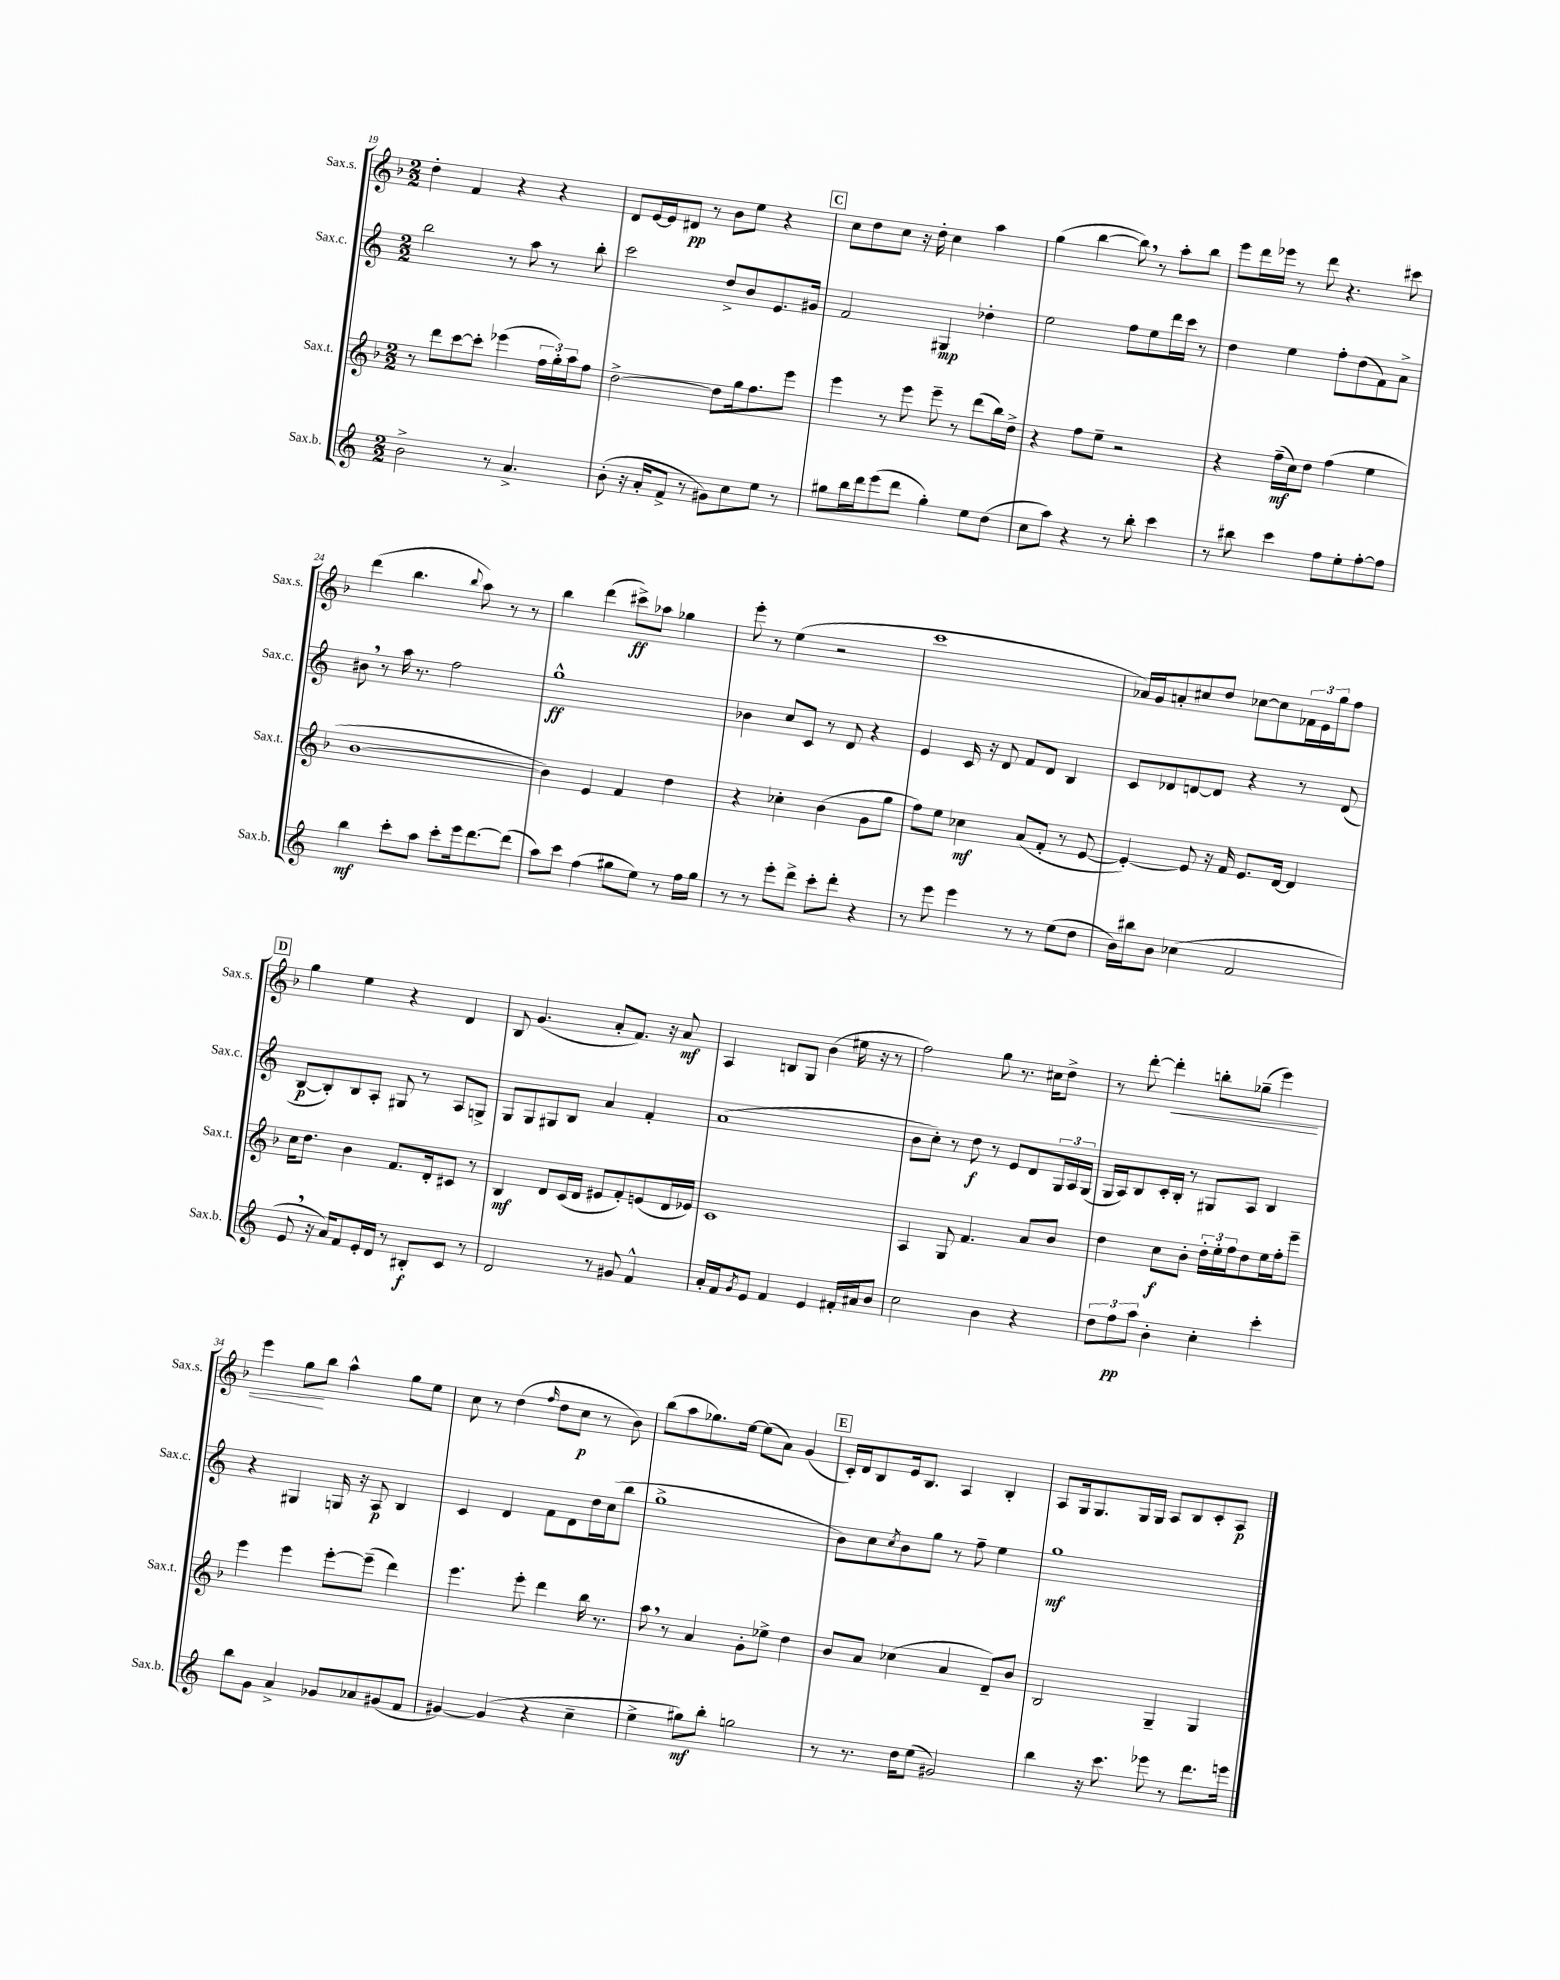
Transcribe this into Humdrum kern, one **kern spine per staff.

**kern	**kern	**kern	**kern
*staff4	*staff3	*staff2	*staff1
*clefG2	*clefG2	*clefG2	*clefG2
*k[]	*k[b-]	*k[]	*k[b-]
*M2/2	*M2/2	*M2/2	*M2/2
2b^	8r	2bb	4dd'
.	8ddd	.	.
.	[8ccc	.	4f
.	8ccc']	.	.
8r	(4eee-	8r	4r
4.a^	.	8aa	.
.	24ff	8r	4r
.	24gg')	.	.
.	24aa	.	.
.	8ff	8bb'	.
=	=	=	=
(8b'	[2dd^	2ccc	8d
16r	.	.	[16e
16a'	.	.	16e]
8f^	.	.	8d#
8r	.	.	8r
8g#)	8dd]	8dd^	8b-
8cc	16gg	8b	8ee
.	8.ff	.	.
8ee	.	8.e	4r
8r	8eee	.	.
.	.	16g#	.
=	=	=	=
8gg#	4eee	2f	8cc
16bb	.	.	8dd
16ddd	.	.	.
(8eee	8r	.	8cc
8ddd	8eee	.	16r
.	.	.	16dd'
4gg#')	8eee~	4G#	4cc
.	8r	.	.
8ee	(8ddd	4dd-'	4aa
(8dd	16bb-)	.	.
.	16dd^	.	.
=	=	=	=
8cc	4r	2ee	(4gg
8aa)	.	.	.
4r	8ff	.	[4bb-
.	8ee~	.	.
8r	2r	8ff	8bb-])
8bb'	.	8ee	8r
4ccc	.	16ddd	8aa'
.	.	16ccc	.
.	.	8r	8bb-
=	=	=	=
8r	4r	4dd	8eee
8bb#	.	.	16ddd
.	.	.	16eee-
4ccc	(16ff~	4ee	8r
.	16cc)	.	.
.	8dd	.	8ddd
8ff	(4ff	8ff'	4.r
8ee'	.	(8dd	.
[8ff'	4ee	8f)	.
8ff]	.	8a^	8ccc#
=	=	=	=
4bb	[1b-	8b#	(4ddd
.	.	8r	.
8ccc'	.	16aa	4.bb-
.	.	8.r	.
8aa	.	.	.
8ccc'	.	2ff	.
.	.	.	8qqbb-
16eee	.	.	8aa)
[8.ddd	.	.	.
.	.	.	8r
(8ddd]	.	.	8r
=	=	=	=
8aa)	4b-])	1gg^^	4bb-
8ccc	.	.	.
(4ff	4e	.	(4ddd
8gg#	4f	.	8ccc#^)
8ee)	.	.	8aa-
8r	4dd	.	4gg-
16ff	.	.	.
16gg#	.	.	.
=	=	=	=
8r	4r	4b-	8eee'
8r	.	.	8r
8eee'	4cc-'	8cc	(4ee
8ddd^	.	8c	.
8ccc'	(4b-	8r	2r
8ddd'	.	8d	.
4r	8g	4r	.
.	8gg	.	.
=	=	=	=
8r	8ff)	4e	1ccc
8eee	8ee	.	.
4eee	4cc-	16c	.
.	.	16r	.
.	.	8d	.
8r	(8a	8f	.
8r	8f'	8d	.
(8ee	8r	4B	.
8dd	[8e	.	.
=	=	=	=
16b)	4e'_)	8c	16a-)
16bb#	.	.	16g
8b	.	8d-	8a'
(4cc-	8e]	[8d	8cc#
.	16r	8d]	8dd
.	16f	.	.
2f	8.e	4r	[8cc-
.	.	.	8cc-]
.	[16d	.	.
.	4d]	8r	24f-
.	.	.	24e
.	.	.	24gg
.	.	(8d	8ff
=	=	=	=
8e	16cc	[8B	4gg
.	8.dd	.	.
16r	.	8B'])	.
16a)	.	.	.
8f	4b-	8B	4ee
16e'	.	8A'	.
16d	.	.	.
8r	8.f	8G#	4r
8B#'	.	8r	.
.	16d'	.	.
8c	8c#	8A	4d
8r	8r	8G^	.
=	=	=	=
2d	4B-	8G	8B-
.	.	8G	(4.g
.	8d	8G#	.
.	(16c	8B	.
.	16d	.	.
8r	8e#	4a	8a'
8g#	8f')	.	8.f)
4f^^	(8e	4f'	.
.	.	.	16r
.	16d	.	8a
.	16e-)	.	.
=	=	=	=
16a'	1c	(1a	4A
16f	.	.	.
8qg	.	.	.
8e	.	.	.
4f	.	.	8B
.	.	.	8G
4e	.	.	(4b-
16f#'	.	.	16ee#
16a#	.	.	16r
8b	.	.	8r
=	=	=	=
2cc	4A	8b	2ff)
.	.	8cc')	.
.	8G	8r	.
.	4.f	8dd	.
4b	.	8r	8gg
.	.	8e	8.r
4r	8a	8d	.
.	.	.	16cc#
.	8b-	24G	8dd^
.	.	24A	.
.	.	(24G	.
=	=	=	=
12dd	4dd	16G	8r
.	.	16A)	.
12ff	.	.	.
.	.	8B	[8ddd'
12aa	.	.	.
4b'	8cc	16c'	4ddd']
.	.	16B'	.
.	8b-'	8r	.
4cc'	24dd'	8G#	8bb'
.	24ee'	.	.
.	24ff	.	.
.	8dd	8A	(8gg-~
4ccc'	16ee	4B	4eee)
.	16ff'	.	.
.	8eee~	.	.
=	=	=	=
8bb	4eee	4r	4eee
8g	.	.	.
4a^	4eee	4G#	8gg
.	.	.	8bb-
8g-	[8eee'	16G	4aa^^
.	.	16r	.
8a-	(8eee~]	8A	.
(8g#	4ddd)	4B	8gg
8f	.	.	8ee
=	=	=	=
[4g#)	4.eee	4c	8cc
.	.	.	8r
(4g#]	.	4d	(4dd
.	8eee'	.	.
.	.	.	16qqff
4r	4ddd	8f	8dd
.	.	8d	8cc
4cc~	16bb-	16dd	8r
.	8.r	(16cc	.
.	.	8bb	8b-)
=	=	=	=
4ee^	8aa	1gg^	(8bb-
.	8r	.	8aa
8gg#)	4a	.	8.gg-)
8bb'	.	.	.
.	.	.	[16ee
2gg	8g'	.	(8ee]
.	8ee-^	.	8a)
.	4dd	.	(4g
=	=	=	=
8r	8b-	8b)	16c')
.	.	.	16d
8.r	8a	8cc	8B-
.	.	8qcc	.
.	(4cc-	8b	16e
16dd	.	.	8.B-
(8ee	.	8gg	.
2g#)	4a	8r	4A
.	.	8ff~	.
.	8d~)	4ee	4B-'
.	8b-	.	.
=	=	=	=
4bb	2B-	1gg	8A
.	.	.	16G
.	.	.	8.G
16r	.	.	.
8.ccc	.	.	.
.	.	.	16G
.	.	.	16G
8eee-	4G~	.	8A
8r	.	.	8B-
8.ddd	4G	.	8c'
.	.	.	8A
16eee	.	.	.
==	==	==	==
*-	*-	*-	*-
